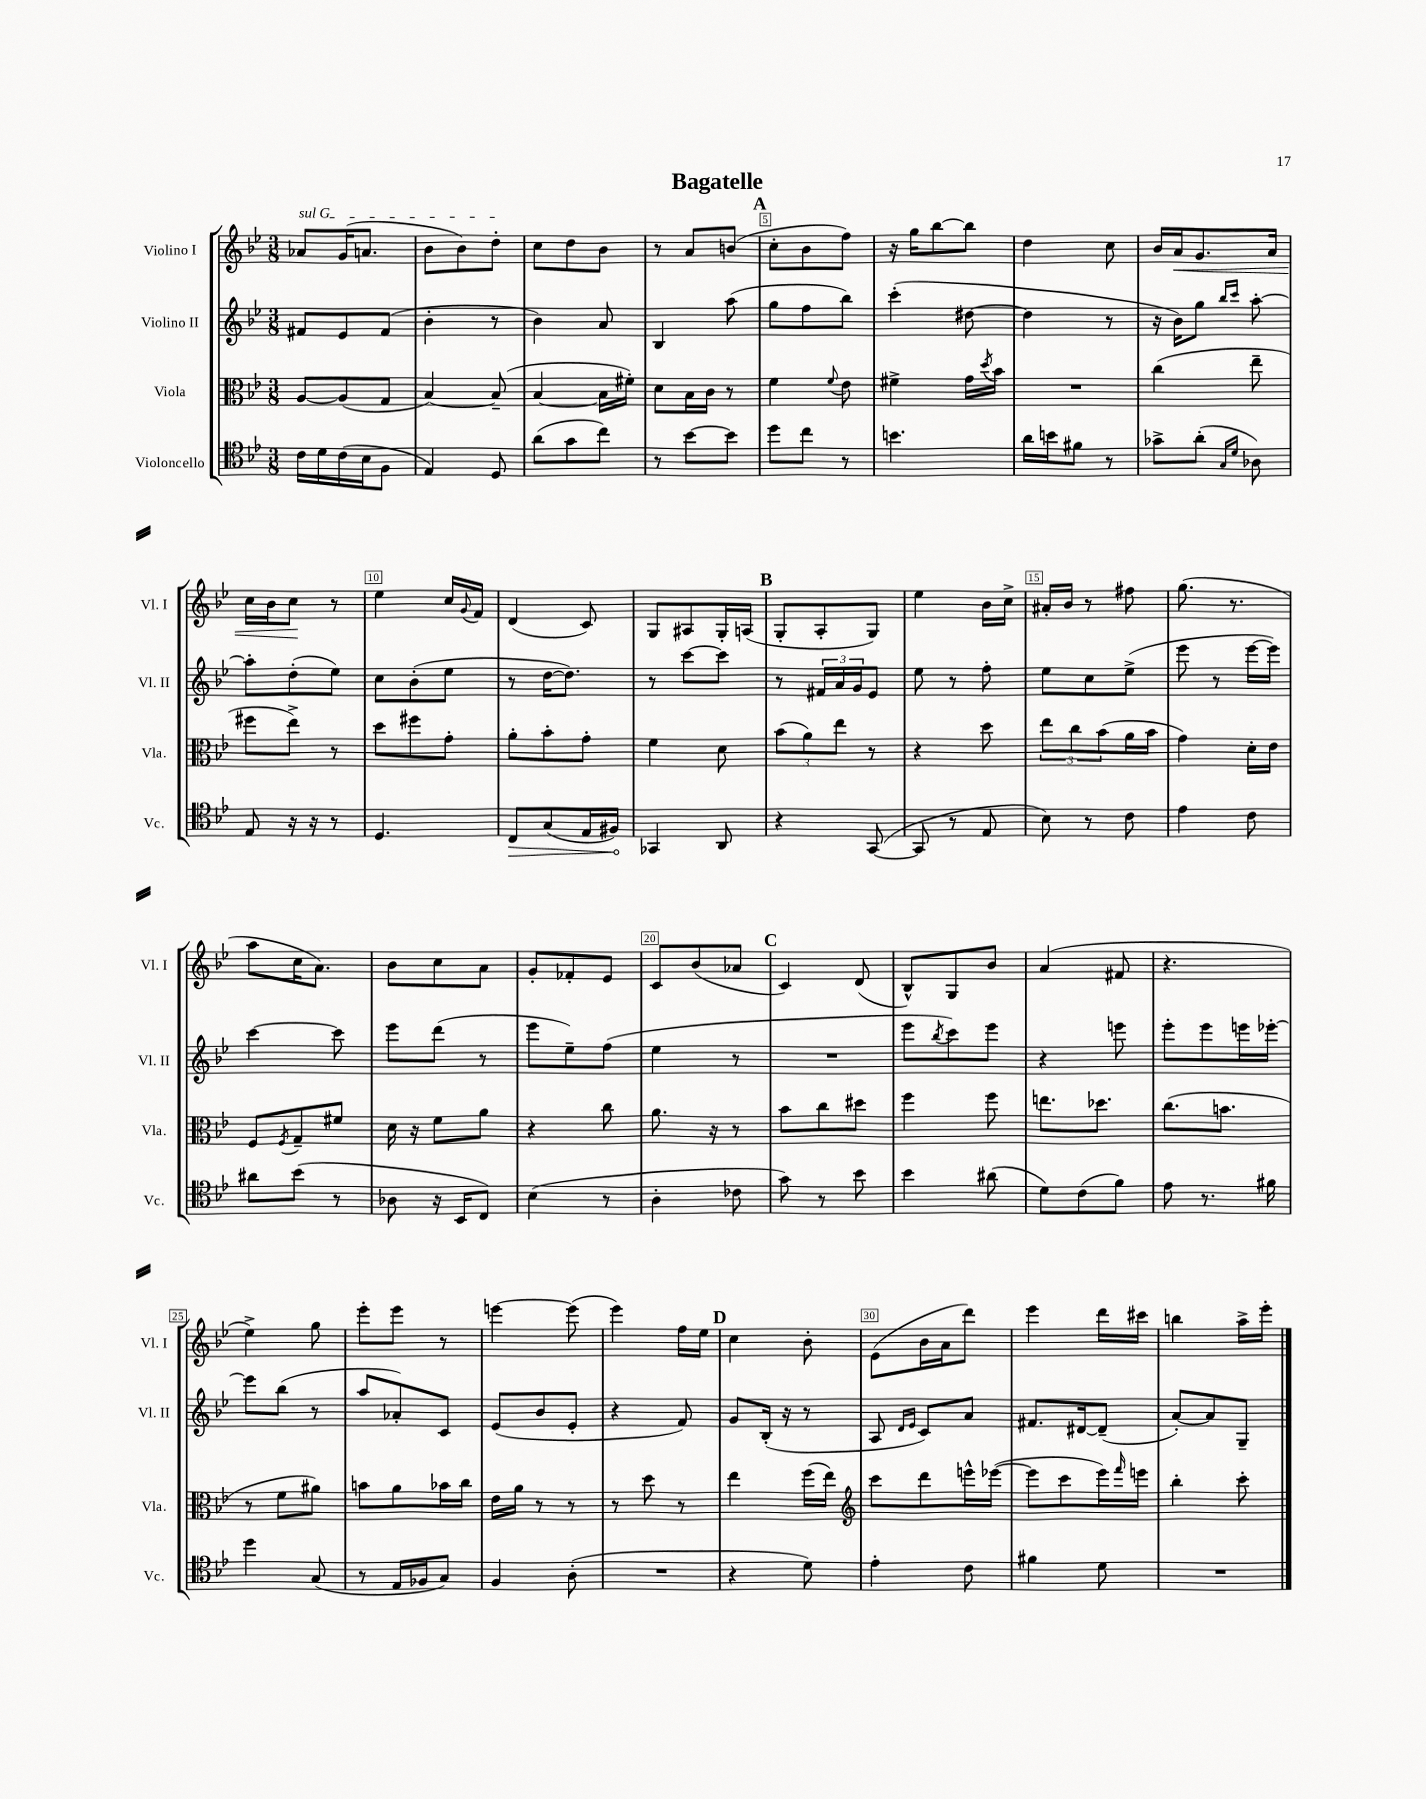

**kern	**kern	**kern	**kern
*staff4	*staff3	*staff2	*staff1
*clefC4	*clefC3	*clefG2	*clefG2
*k[b-e-]	*k[b-e-]	*k[b-e-]	*k[b-e-]
*M3/8	*M3/8	*M3/8	*M3/8
16c	[8A	8f#	8a-
16d	.	.	.
(16c	(8A]	8e-	(16g
16B-	.	.	8.a
8F	8G	(8f#	.
=	=	=	=
4E-)	[4B-)	4b-'	8b-
.	.	.	8b-)
8D	(8B-~]	8r	8dd'
=	=	=	=
(8a	[4B-	4b-)	8cc
8g	.	.	8dd
8cc)	16B-]	8a	8b-
.	16f#')	.	.
=	=	=	=
8r	8d	4B-	8r
[8b-	16B-	.	8a
.	16c	.	.
8b-]	8r	(8aa	(8b
=	=	=	=
8dd	4f	8gg	8cc'
8cc	.	8ff	8b-
.	8qqf	.	.
8r	8e-	8bb-)	8ff)
=	=	=	=
4.b	4f#^	(4ccc'	16r
.	.	.	16gg
.	.	.	[8bb-
.	16g	[8dd#	8bb-]
.	8qdd	.	.
.	16b-	.	.
=	=	=	=
16a	4.r	4dd#]	4dd
16b	.	.	.
8f#	.	.	.
8r	.	8r	8cc
=	=	=	=
8g-^	(4cc	16r	16b-
.	.	16b-)	16a
(8a'	.	8gg	8.g
16qqG	.	16qqbb-	.
16qqd	.	16qqccc	.
8A-)	8ee-~	[8aa'	.
.	.	.	16a
=	=	=	=
8E-	8ff#	8aa']	16cc
.	.	.	16b-
16r	8ee-^)	(8dd'	8cc
16r	.	.	.
8r	8r	8ee-)	8r
=	=	=	=
4.D	8dd	8cc	4ee-
.	8ff#	(8b-'	.
.	8g'	8ee-	16cc
.	.	.	8qqg
.	.	.	16f
=	=	=	=
8C	8a'	8r	(4d
(8G	8b-'	[16dd	.
.	.	8.dd])	.
16E-	8g'	.	8c)
16F#)	.	.	.
=	=	=	=
4GG-	4f	8r	8G
.	.	[8ccc	8A#
8AA	8d	8ccc]	16G'
.	.	.	(16A
=	=	=	=
4r	(12b-	8r	8G'
.	12a)	.	.
.	.	24f#	8A'
.	12ee-	24a	.
.	.	24g	.
([8GG	8r	8e-	8G)
=	=	=	=
8GG]	4r	8ee-	4ee-
8r	.	8r	.
8E-	8dd	8ff'	16b-
.	.	.	16cc^
=	=	=	=
8B-)	12ee-	8ee-	16a#'
.	.	.	16b-
.	12cc	.	.
8r	.	8cc	8r
.	(12b-	.	.
8c	16a	(8ee-^	8ff#
.	16b-	.	.
=	=	=	=
4e-	4g)	8eee-	(8.gg
.	.	8r	.
.	.	.	8.r
8c	16d'	[16eee-	.
.	16e-	16eee-])	.
=	=	=	=
8a#	8F	[4ccc	8aa
.	8qF	.	.
(8b-	8G~	.	16cc
.	.	.	8.a)
8r	8f#	8ccc]	.
=	=	=	=
8A-	16d	8eee-	8b-
.	16r	.	.
16r	8f	(8ddd	8cc
16BB-	.	.	.
8C)	8a	8r	8a
=	=	=	=
(4B-	4r	8eee-	8g'
.	.	8ee-~)	8f-'
8r	8cc	(8ff	8e-
=	=	=	=
4A'	8.a	4ee-	8c
.	.	.	(8b-
.	16r	.	.
8c-	8r	8r	8a-
=	=	=	=
8g)	8b-	4.r	4c)
8r	8cc	.	.
8b-	8dd#	.	(8d
=	=	=	=
4b-	4ff	8eee-	8B-^^)
.	.	8qbb-	.
.	.	8ccc)	8G
(8a#	8ff	8eee-	8b-
=	=	=	=
8d)	8.ee	4r	(4a
(8c	.	.	.
.	8.dd-	.	.
8f)	.	8eee	8f#
=	=	=	=
8e-	(8.cc	8eee-'	4.r
8.r	.	8eee-	.
.	8.b	.	.
.	.	16eee	.
16f#	.	[16eee-'	.
=	=	=	=
4dd	8r	8eee-]	4ee-^)
.	8f	(8bb-	.
(8G	8a#)	8r	8gg
=	=	=	=
8r	8b	8aa	8eee-'
16E-	8a	8a-')	8eee-
16F-	.	.	.
8G)	16b-	8c	8r
.	16cc	.	.
=	=	=	=
4F	16e-	(8e-	[4eee
.	16a	.	.
.	8r	8b-	.
(8A'	8r	8e-'	(8eee]
=	=	=	=
4.r	8r	4r	4eee-)
.	8dd	.	.
.	8r	8f)	16ff
.	.	.	16ee-
=	=	=	=
4r	4ee-	8g	4cc
.	.	(16B-'	.
.	.	16r	.
8d)	(16ff	8r	8b-'
.	16ee-)	.	.
=	=	=	=
*	*clefG2	*	*
4e-'	8ccc	8A	(8e-
.	.	16qqd	.
.	.	16qqe-	.
.	8ddd	8c)	16b-
.	.	.	16a
8c	16eee^^	8a	8ddd)
.	([16eee-	.	.
=	=	=	=
4f#	8eee-]	8.f#	4eee-
.	8ccc	.	.
.	.	[16d#	.
8d	16eee-)	(8d#~]	16ddd
.	16qqfff	.	.
.	16eee	.	16ccc#
=	=	=	=
4.r	4bb-'	[8a')	4bb
.	.	8a]	.
.	8ccc'	8G~	16aa^
.	.	.	16eee-'
==	==	==	==
*-	*-	*-	*-
